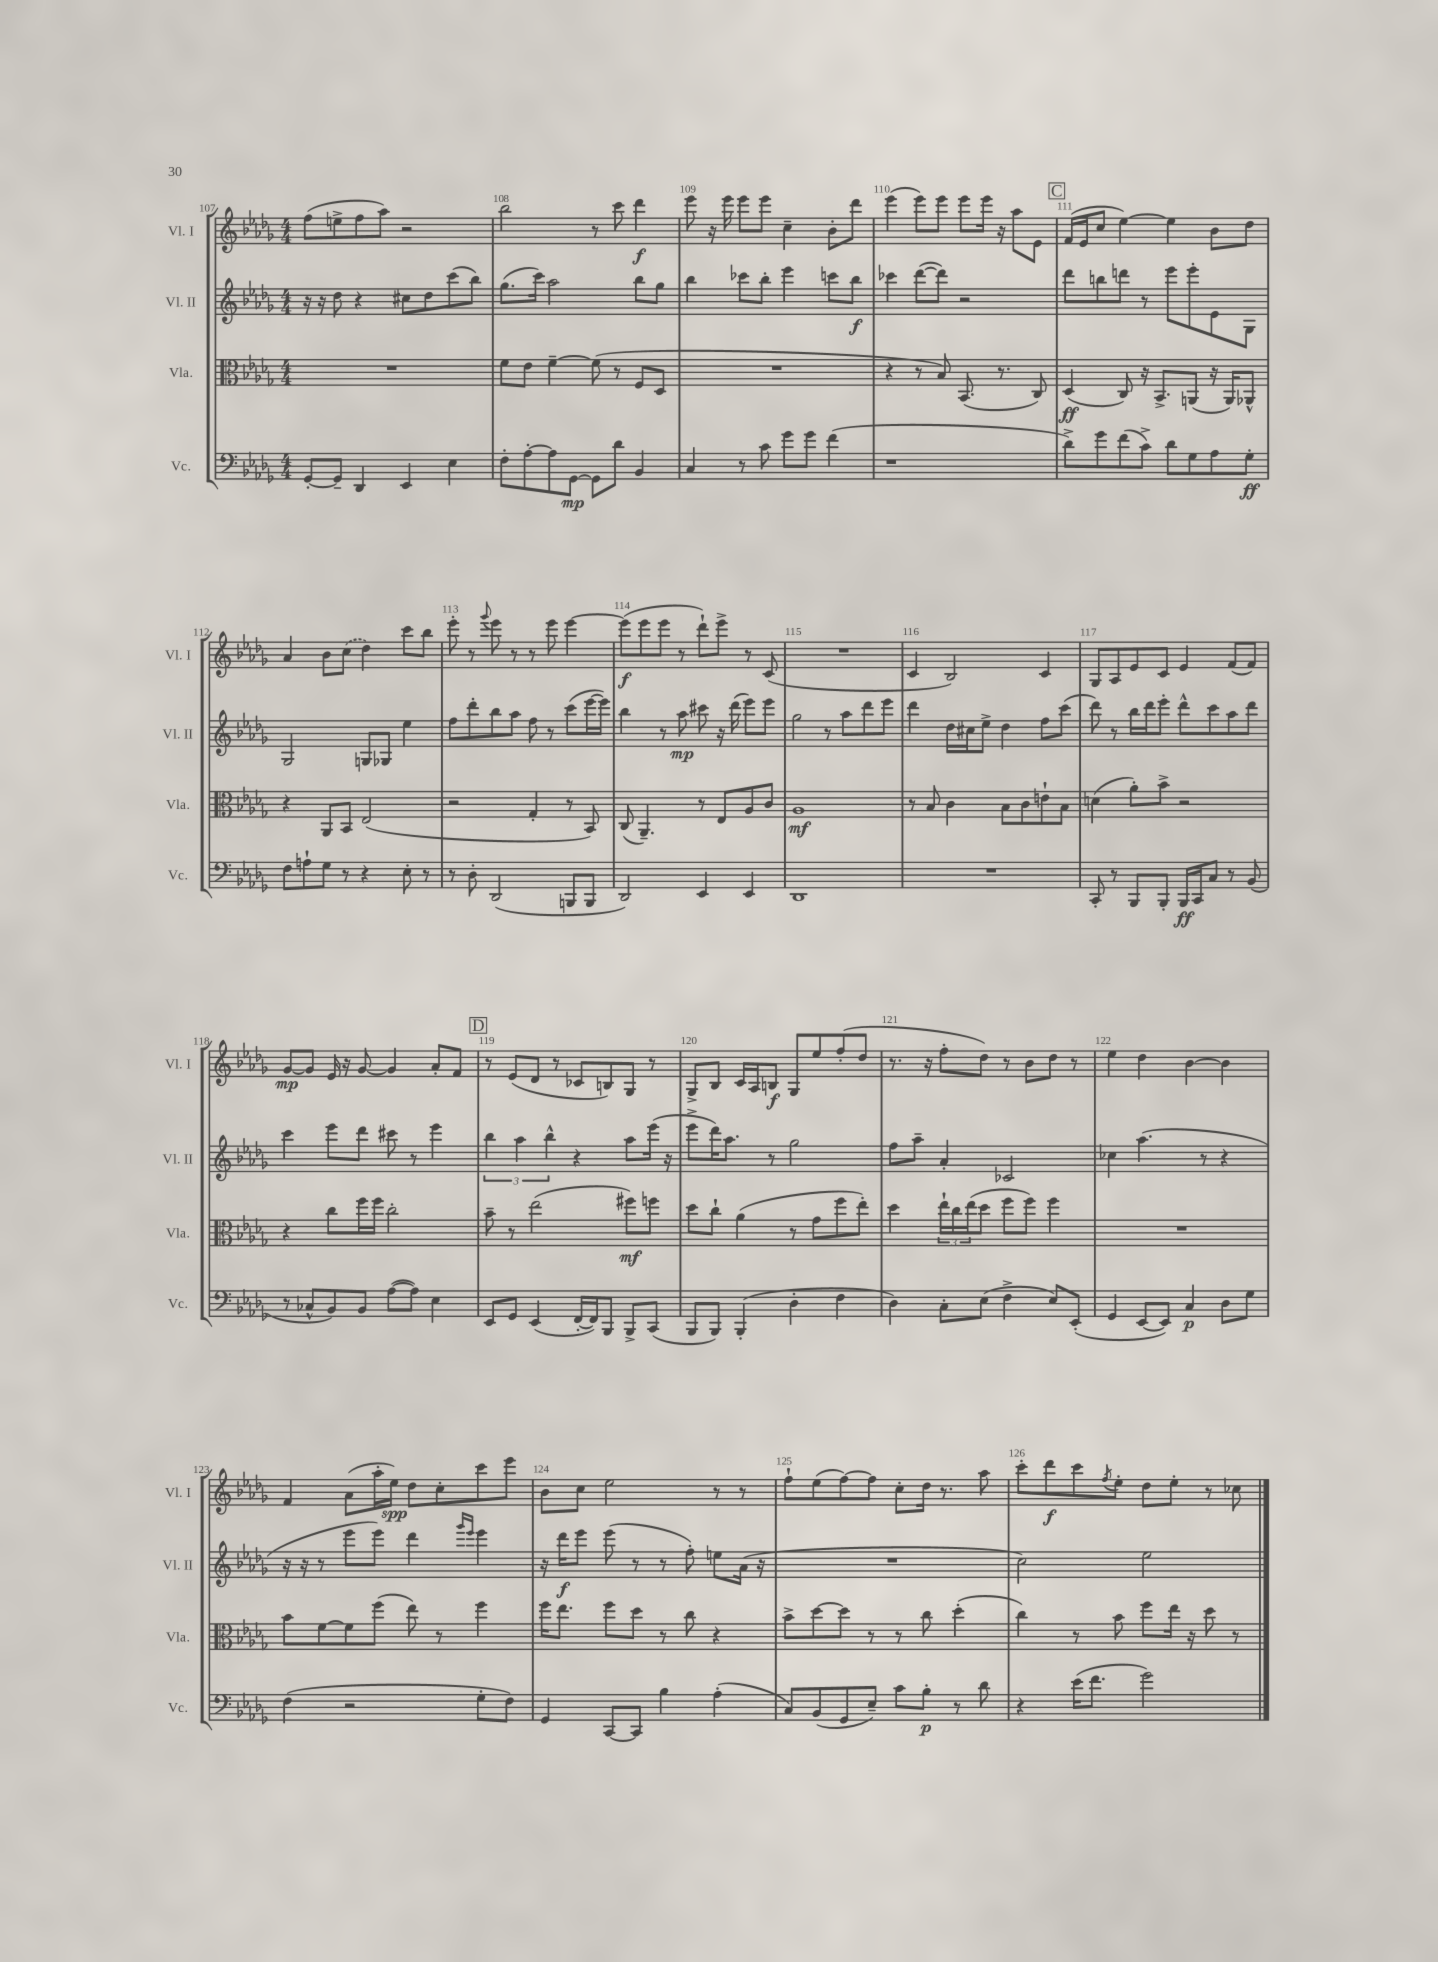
<<
\new StaffGroup <<
\new Staff = "s0" \with { instrumentName = "Vl. I" shortInstrumentName = "Vl. I" } {
    \clef treble \key des \major \numericTimeSignature \time 4/4
    f''8( e''8-> f''8 aes''8) r2 |
    bes''2 r8 c'''8 des'''4\f |
    ees'''8 r16 ees'''16 ees'''8 ees'''8 c''4-- bes'8-. des'''8 |
    ees'''4( ees'''8) ees'''8 ees'''8 ees'''16 r16 aes''8 ees'8 |
    \mark \markup { \box "C" } f'16( ees'16 c''8 ees''4~) ees''4 bes'8 des''8 |
    aes'4 bes'8 \once \slurDashed c''8( des''4) c'''8 bes''8 |
    ees'''8-. r8 \appoggiatura { ges'''8 } ees'''8 r8 r8 ees'''8 ees'''4~ |
    ees'''8\f( ees'''8 ees'''8 r8 des'''8-!) ees'''8-> r8 c'8( |
    R1 |
    c'4 bes2) c'4 |
    ges8 aes8 ees'8 c'8 ees'4 f'8( f'8) |
    ges'8~\mp ges'8 ees'16 r16 ges'8~ ges'4 aes'8-. f'8 |
    \mark \markup { \box "D" } r8 ees'8( des'8 r8 ces'8 b8) ges8 r8 |
    ges8-> bes8 c'16 aes16 b8\f ges8 ees''8 f''8-.( des''8 |
    r8. r16 f''8-. des''8) r8 bes'8 des''8 r8 |
    ees''4 des''4 bes'4~ bes'4 |
    f'4 aes'8( aes''16-. ees''16\spp) des''8 c''8-. c'''8 ees'''8 |
    bes'8 c''8 ees''2 r8 r8 |
    f''8-! ees''8( f''8~) f''8 c''8-. des''16 r8. aes''8 |
    c'''8-. des'''8\f c'''8 \acciaccatura { f''8 } ees''8-. des''8 ees''8-. r8 ces''8 \bar "|." |
}
\new Staff = "s1" \with { instrumentName = "Vl. II" shortInstrumentName = "Vl. II" } {
    \clef treble \key des \major \numericTimeSignature \time 4/4
    r16 r16 des''8 r4 cis''8 des''8 c'''8( bes''8) |
    ges''8.( c'''16) aes''2 bes''8 ges''8 |
    bes''4 ces'''8 bes''8-. ees'''4 c'''8 bes''8\f |
    ces'''4 des'''8~( des'''8) r2 |
    \mark \markup { \box "C" } des'''8 b''8 d'''8 r8 ees'''8 ees'''8-. ees'8 ges8 |
    ges2 g8 ges8 ees''4 |
    f''8 des'''8-. bes''8 aes''8 f''8 r8 c'''8( ees'''16~ ees'''16) |
    bes''4 r8 aes''8\mp cis'''8 r16 des'''16( ees'''8) ees'''8 |
    ges''2 r8 aes''8 des'''8 ees'''8 |
    des'''4 des''16 cis''16 ees''8-> des''4 f''8 c'''8( |
    des'''8) r8 bes''16 des'''16 ees'''8-. des'''8-^ c'''8 aes''8 des'''8 |
    c'''4 ees'''8 des'''8 cis'''8 r8 ees'''4 |
    \mark \markup { \box "D" } \tuplet 3/2 { bes''4 aes''4 bes''4-^ } r4 aes''8 ees'''16( r16 |
    ees'''8-> des'''16) aes''8. r8 ges''2 |
    f''8 aes''8-- aes'4-. ces'2 |
    ces''4 aes''4.( r8 r4 |
    r16 r16 r8 ees'''8 ees'''8) des'''4 \grace { ges'''16 ees'''16 } ees'''4 |
    r16 des'''16\f ees'''8 ees'''8( r8 r8 f''8-.) e''8 aes'16( r16 |
    R1 |
    c''2) ees''2 \bar "|." |
}
\new Staff = "s2" \with { instrumentName = "Vla." shortInstrumentName = "Vla." } {
    \clef alto \key des \major \numericTimeSignature \time 4/4
    R1 |
    f'8 ees'8 f'4~-- f'8( r8 f8 des8 |
    R1 |
    r4 r8 bes8) bes,8.( r8. c8) |
    \mark \markup { \box "C" } des4\ff( c8) r16 bes,8.-> a,8( r16 a,16) aes,8-^ |
    r4 aes,8 bes,8 ees2( |
    r2 ges4-. r8 bes,8) |
    c8( aes,4.--) r8 ees8 aes8 c'8 |
    aes1\mf |
    r8 bes8 c'4 bes8 c'8 e'8-! bes8 |
    d'4( aes'8-.) bes'8-> r2 |
    r4 c''8 f''16 f''16 c''2-. |
    \mark \markup { \box "D" } bes'8-- r8 ees''2( fis''8\mf) f''8 |
    des''8 c''8-! aes'4( r8 ges'8 f''8 ees''8-.) |
    des''4 \tuplet 3/2 { ees''16-! c''16 ees''16( } des''8 f''8 f''8) f''4 |
    R1 |
    bes'8 f'8~ f'8 f''8( ees''8) r8 f''4 |
    f''16 ees''8. f''8 des''8 r8 c''8 r4 |
    bes'8-> des''8~ des''8 r8 r8 c''8 des''4-.( |
    c''4) r8 bes'8 f''8 ees''16 r16 des''8 r8 \bar "|." |
}
\new Staff = "s3" \with { instrumentName = "Vc." shortInstrumentName = "Vc." } {
    \clef bass \key des \major \numericTimeSignature \time 4/4
    ges,8~-. ges,8-- des,4 ees,4 ees4 |
    f8-. aes8~-. aes8 ges,8~\mp ges,8 des'8 bes,4 |
    c4 r8 c'8 ges'8 ges'8 f'4( |
    r1 |
    \mark \markup { \box "C" } des'8->) ges'8 f'8( c'8->) des'8 ges8 aes8 ges8-.\ff |
    f8 a8-! ges8 r8 r4 ees8-. r8 |
    r8 des8-. des,2( b,,8 b,,8 |
    des,2) ees,4 ees,4 |
    des,1 |
    R1 |
    c,8-. r8 bes,,8 bes,,8-. bes,,16\ff c,16 c8 r8 bes,8( |
    r8 ces8-^ bes,8) bes,8 aes8~( aes8) ees4 |
    \mark \markup { \box "D" } ees,8 ges,8 ees,4( f,16~-. f,16) bes,,8 bes,,8-> c,8( |
    bes,,8 bes,,8) bes,,4-.( des4-. f4 |
    des4) c8-. ees8( f4-> ees8) ees,8-.( |
    ges,4 ees,8~ ees,8) c4\p des8 ges8 |
    f4( r2 ges8-. f8) |
    ges,4 c,8~ c,8 bes4 aes4-.( |
    c8) bes,8( ges,8 ees8--) c'8 bes8-.\p r8 des'8 |
    r4 ees'16( f'8. ges'2) \bar "|." |
}
>>
>>
\layout { \context { \Score currentBarNumber = #107 \override BarNumber.break-visibility = ##(#f #t #t) barNumberVisibility = #all-bar-numbers-visible } }
